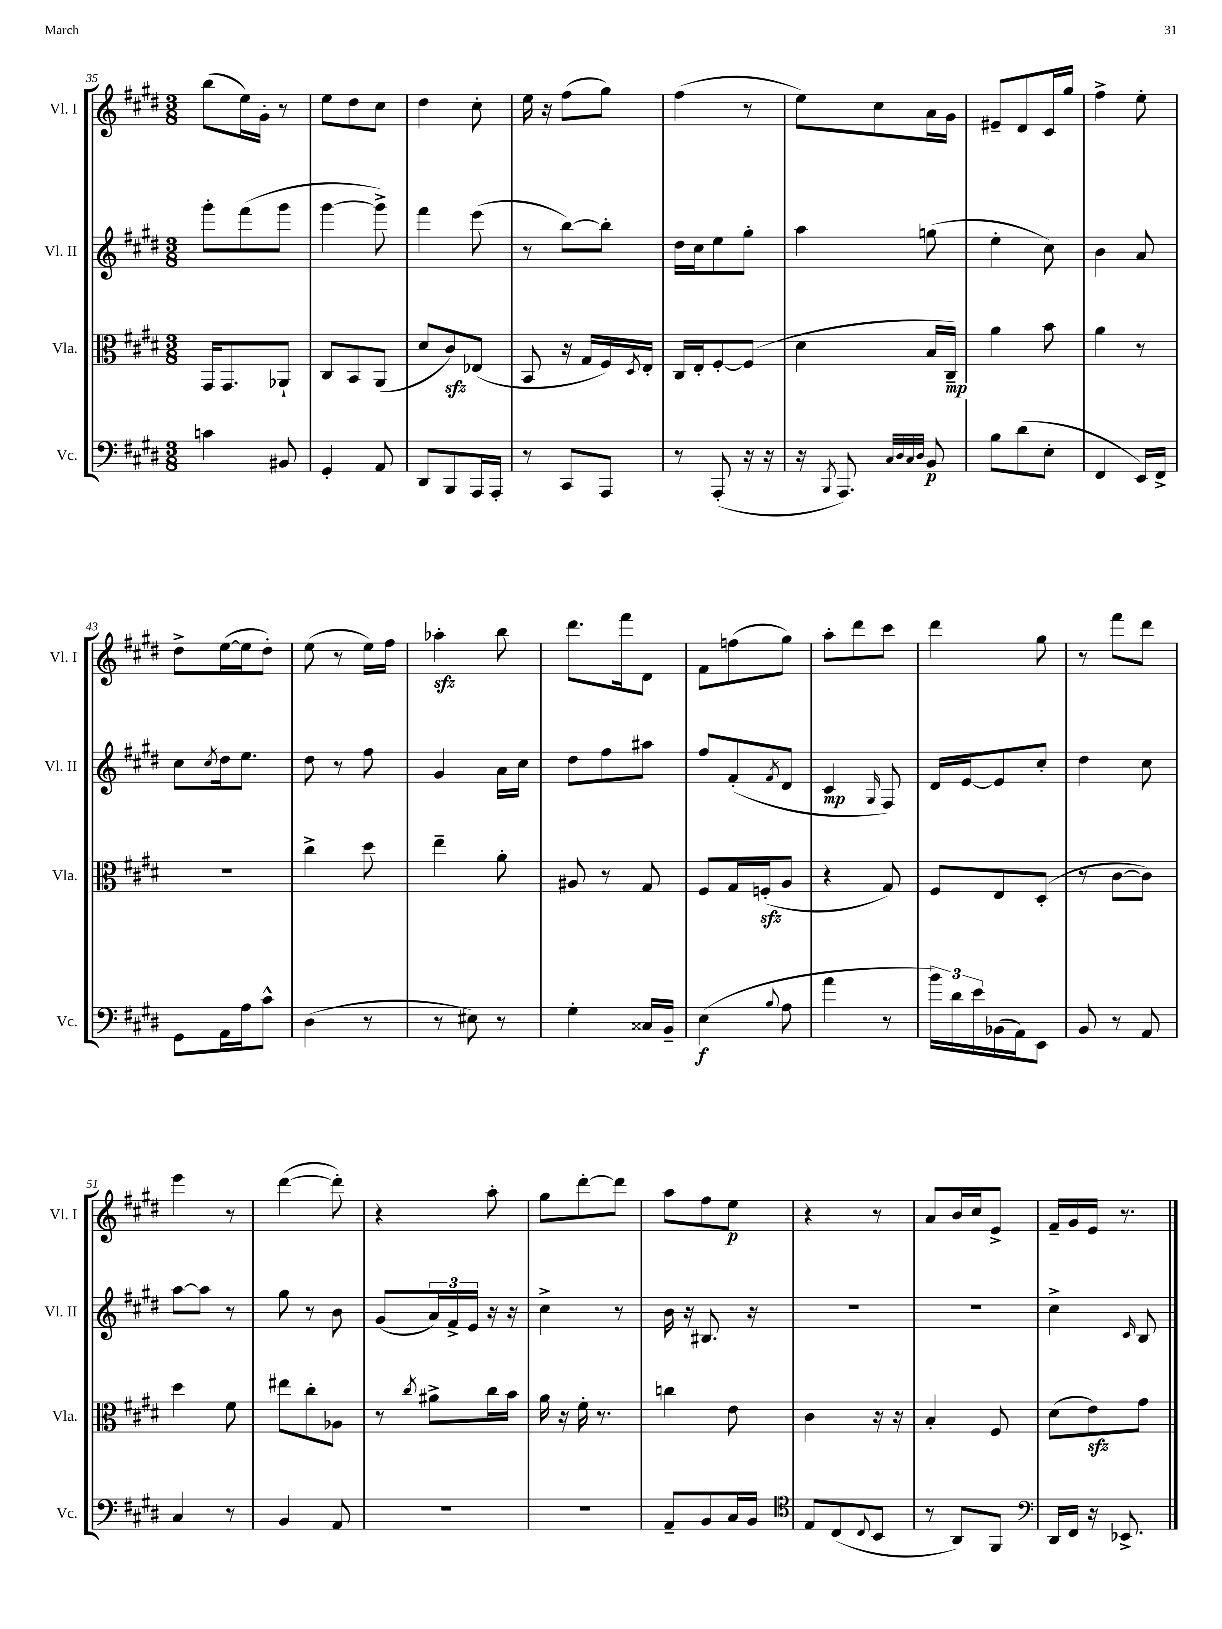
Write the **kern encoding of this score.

**kern	**dynam	**kern	**dynam	**kern	**dynam	**kern	**dynam
*part4	*part4	*part3	*part3	*part2	*part2	*part1	*part1
*staff4	*staff4	*staff3	*staff3	*staff2	*staff2	*staff1	*staff1
*I"Vc.	*	*I"Vla.	*	*I"Vl. II	*	*I"Vl. I	*
*I'Vc.	*	*I'Vla.	*	*I'Vl. II	*	*I'Vl. I	*
*clefF4	*	*clefC3	*	*clefG2	*	*clefG2	*
*k[f#c#g#d#]	*	*k[f#c#g#d#]	*	*k[f#c#g#d#]	*	*k[f#c#g#d#]	*
*M3/8	*	*M3/8	*	*M3/8	*	*M3/8	*
=35	=35	=35	=35	=35	=35	=35	=35
4cn\	.	16GG#/KL	.	8ggg#'\L	.	(8bb\L	.
.	.	8.GG#/	.	.	.	.	.
.	.	.	.	(8fff#\	.	16ee\L)	.
.	.	.	.	.	.	16g#'\JJ	.
8BB#X/	.	8AA-X`/J	.	8ggg#\J	.	8r	.
=36	=36	=36	=36	=36	=36	=36	=36
4GG#'/	.	8C#/L	.	[4ggg#\	.	8ee\L	.
.	.	8BB/	.	.	.	8dd#\	.
8AA/	.	(8AA/J	.	8ggg#^\])	.	8cc#\J	.
=37	=37	=37	=37	=37	=37	=37	=37
8DD#/L	.	8d#/L	.	4fff#\	.	4dd#\	.
8BBB/	.	8c#zz/)	.	.	.	.	.
16AAA/L	.	(8E-X/J	.	(8eee\	.	8cc#'\	.
16AAA'/JJ	.	.	.	.	.	.	.
=38	=38	=38	=38	=38	=38	=38	=38
8r	.	8BB/	.	8r	.	16ee\	.
.	.	.	.	.	.	16r	.
8CC#/L	.	16r	.	[8bb\L)	.	(8ff#\L	.
.	.	16G#/LL	.	.	.	.	.
8AAA/J	.	16F#/)	.	8bb'\J]	.	8gg#\J)	.
.	.	8qD#/	.	.	.	.	.
.	.	16E'/JJ	.	.	.	.	.
=39	=39	=39	=39	=39	=39	=39	=39
8r	.	16C#/LL	.	16dd#\LL	.	(4ff#\	.
.	.	16E'/J	.	16cc#\J	.	.	.
(8AAA'/	.	[8F#'/	.	8ee\	.	.	.
16r	.	(8F#/J]	.	8gg#'\J	.	8r	.
16r	.	.	.	.	.	.	.
=40	=40	=40	=40	=40	=40	=40	=40
16r	.	4d#\	.	4aa\	.	8ee\L)	.
8qBBB/	.	.	.	.	.	.	.
8.AAA/)	.	.	.	.	.	.	.
.	.	.	.	.	.	8cc#\	.
32qqC#/LLL	.	.	.	.	.	.	.
32qqD#/	.	.	.	.	.	.	.
32qqC#/	.	.	.	.	.	.	.
32qqD#/JJJ	.	.	.	.	.	.	.
8BB/	p	16B/LL	.	(8ggn\	.	16a\L	.
.	.	16C#~/JJ)	mp	.	.	16g#\JJ	.
=41	=41	=41	=41	=41	=41	=41	=41
8B\L	.	4a\	.	4ee'\	.	8e#X~/L	.
(8d#\	.	.	.	.	.	8d#/	.
8E'\J	.	8b\	.	8cc#\)	.	16c#/L	.
.	.	.	.	.	.	16gg#/JJ	.
=42	=42	=42	=42	=42	=42	=42	=42
4FF#/	.	4a\	.	4b\	.	4ff#^\	.
16EE/LL)	.	8r	.	8a/	.	8ee'\	.
16FF#^/JJ	.	.	.	.	.	.	.
!!LO:LB:g=z
=43	=43	=43	=43	=43	=43	=43	=43
8GG#\L	.	4.r	.	8cc#\L	.	8dd#^\L	.
.	.	.	.	8qcc#/	.	.	.
16AA\L	.	.	.	16dd#\k	.	([16ee\L	.
16A\J	.	.	.	8.ee\J	.	16ee\J]	.
8c#^^\J	.	.	.	.	.	8dd#'\J)	.
=44	=44	=44	=44	=44	=44	=44	=44
(4D#\	.	4cc#^\	.	8dd#\	.	(8ee\	.
.	.	.	.	8r	.	8r	.
8r	.	8dd#\	.	8ff#\	.	16ee\LL)	.
.	.	.	.	.	.	16ff#\JJ	.
=45	=45	=45	=45	=45	=45	=45	=45
8r	.	4ee~\	.	4g#/	.	4aa-Xzz'\	.
8E#X\)	.	.	.	.	.	.	.
8r	.	8a'\	.	16a\LL	.	8bb\	.
.	.	.	.	16cc#\JJ	.	.	.
=46	=46	=46	=46	=46	=46	=46	=46
4G#'\	.	8A#X/	.	8dd#\L	.	8.ddd#\L	.
.	.	8r	.	8ff#\	.	.	.
.	.	.	.	.	.	16fff#\k	.
16C##X/LL	.	8G#/	.	8aa#X\J	.	8d#\J	.
16BB~/JJ	.	.	.	.	.	.	.
=47	=47	=47	=47	=47	=47	=47	=47
(4E\	f	8F#/L	.	8ff#/L	.	8f#\L	.
.	.	16G#/L	.	(8f#'/	.	(8ffn\	.
.	.	(16Fnzz'/J	.	.	.	.	.
8qqB/	.	.	.	8qf#/	.	.	.
8A\	.	8A/J	.	8d#/J	.	8gg#\J)	.
=48	=48	=48	=48	=48	=48	=48	=48
4a\	.	4r	.	4c#/	mp	8aa'\L	.
.	.	.	.	.	.	8ddd#\	.
.	.	.	.	16qqG#/	.	.	.
8r	.	8G#/)	.	8F#/)	.	8ccc#\J	.
=49	=49	=49	=49	=49	=49	=49	=49
24b\LL)	.	8F#/L	.	16d#/LL	.	4ddd#\	.
24d#\	.	.	.	.	.	.	.
.	.	.	.	[16e/J	.	.	.
24e\	.	.	.	.	.	.	.
(16BB-X\	.	8E/	.	8e/]	.	.	.
16AA\J)	.	.	.	.	.	.	.
8EE\J	.	(8D#'/J	.	8cc#'/J	.	8gg#\	.
=50	=50	=50	=50	=50	=50	=50	=50
8BB/	.	8r	.	4dd#\	.	8r	.
8r	.	[8c#\L	.	.	.	8fff#\L	.
8AA/	.	8c#\J])	.	8cc#\	.	8ddd#\J	.
!!LO:LB:g=z
=51	=51	=51	=51	=51	=51	=51	=51
4C#/	.	4dd#\	.	[8aa\L	.	4eee\	.
.	.	.	.	8aa\J]	.	.	.
8r	.	8f#\	.	8r	.	8r	.
=52	=52	=52	=52	=52	=52	=52	=52
4BB/	.	8ee#X\L	.	8gg#\	.	([4ddd#\	.
.	.	8cc#'\	.	8r	.	.	.
8AA/	.	8A-X\J	.	8b\	.	8ddd#'\])	.
=53	=53	=53	=53	=53	=53	=53	=53
4.r	.	8r	.	(8g#/L	.	4r	.
.	.	8qcc#/	.	.	.	.	.
.	.	8a#X^\L	.	24a/L)	.	.	.
.	.	.	.	24f#^/	.	.	.
.	.	.	.	24e/JJ	.	.	.
.	.	16cc#\L	.	16r	.	8aa'\	.
.	.	16b\JJ	.	16r	.	.	.
=54	=54	=54	=54	=54	=54	=54	=54
4.r	.	16a\	.	4cc#^\	.	8gg#\L	.
.	.	16r	.	.	.	.	.
.	.	16f#'\	.	.	.	[8ddd#'\	.
.	.	8.r	.	.	.	.	.
.	.	.	.	8r	.	8ddd#\J]	.
=55	=55	=55	=55	=55	=55	=55	=55
8AA~/L	.	4ccn\	.	16b\	.	8aa\L	.
.	.	.	.	16r	.	.	.
8BB/	.	.	.	8.B#X/	.	8ff#\	.
16C#/L	.	8e\	.	.	.	8ee\J	p
16BB/JJ	.	.	.	16r	.	.	.
=56	=56	=56	=56	=56	=56	=56	=56
*clefC4	*	*	*	*	*	*	*
8E/L	.	4c#\	.	4.r	.	4r	.
(8C#/	.	.	.	.	.	.	.
8qqC#/	.	.	.	.	.	.	.
8BB/J	.	16r	.	.	.	8r	.
.	.	16r	.	.	.	.	.
=57	=57	=57	=57	=57	=57	=57	=57
8r	.	4B'/	.	4.r	.	8a/L	.
8AA/L)	.	.	.	.	.	16b/L	.
.	.	.	.	.	.	16cc#/J	.
8FF#/J	.	8F#/	.	.	.	8e^/J	.
=58	=58	=58	=58	=58	=58	=58	=58
*clefF4	*	*	*	*	*	*	*
16DD#/LL	.	(8d#\L	.	4cc#^\	.	16f#~/LL	.
16FF#/JJ	.	.	.	.	.	16g#/	.
16r	.	8ezz\)	.	.	.	16e/JJ	.
8.EE-X^/	.	.	.	.	.	8.r	.
.	.	.	.	16qqc#/	.	.	.
.	.	8g#\J	.	8B/	.	.	.
==	==	==	==	==	==	==	==
*-	*-	*-	*-	*-	*-	*-	*-
